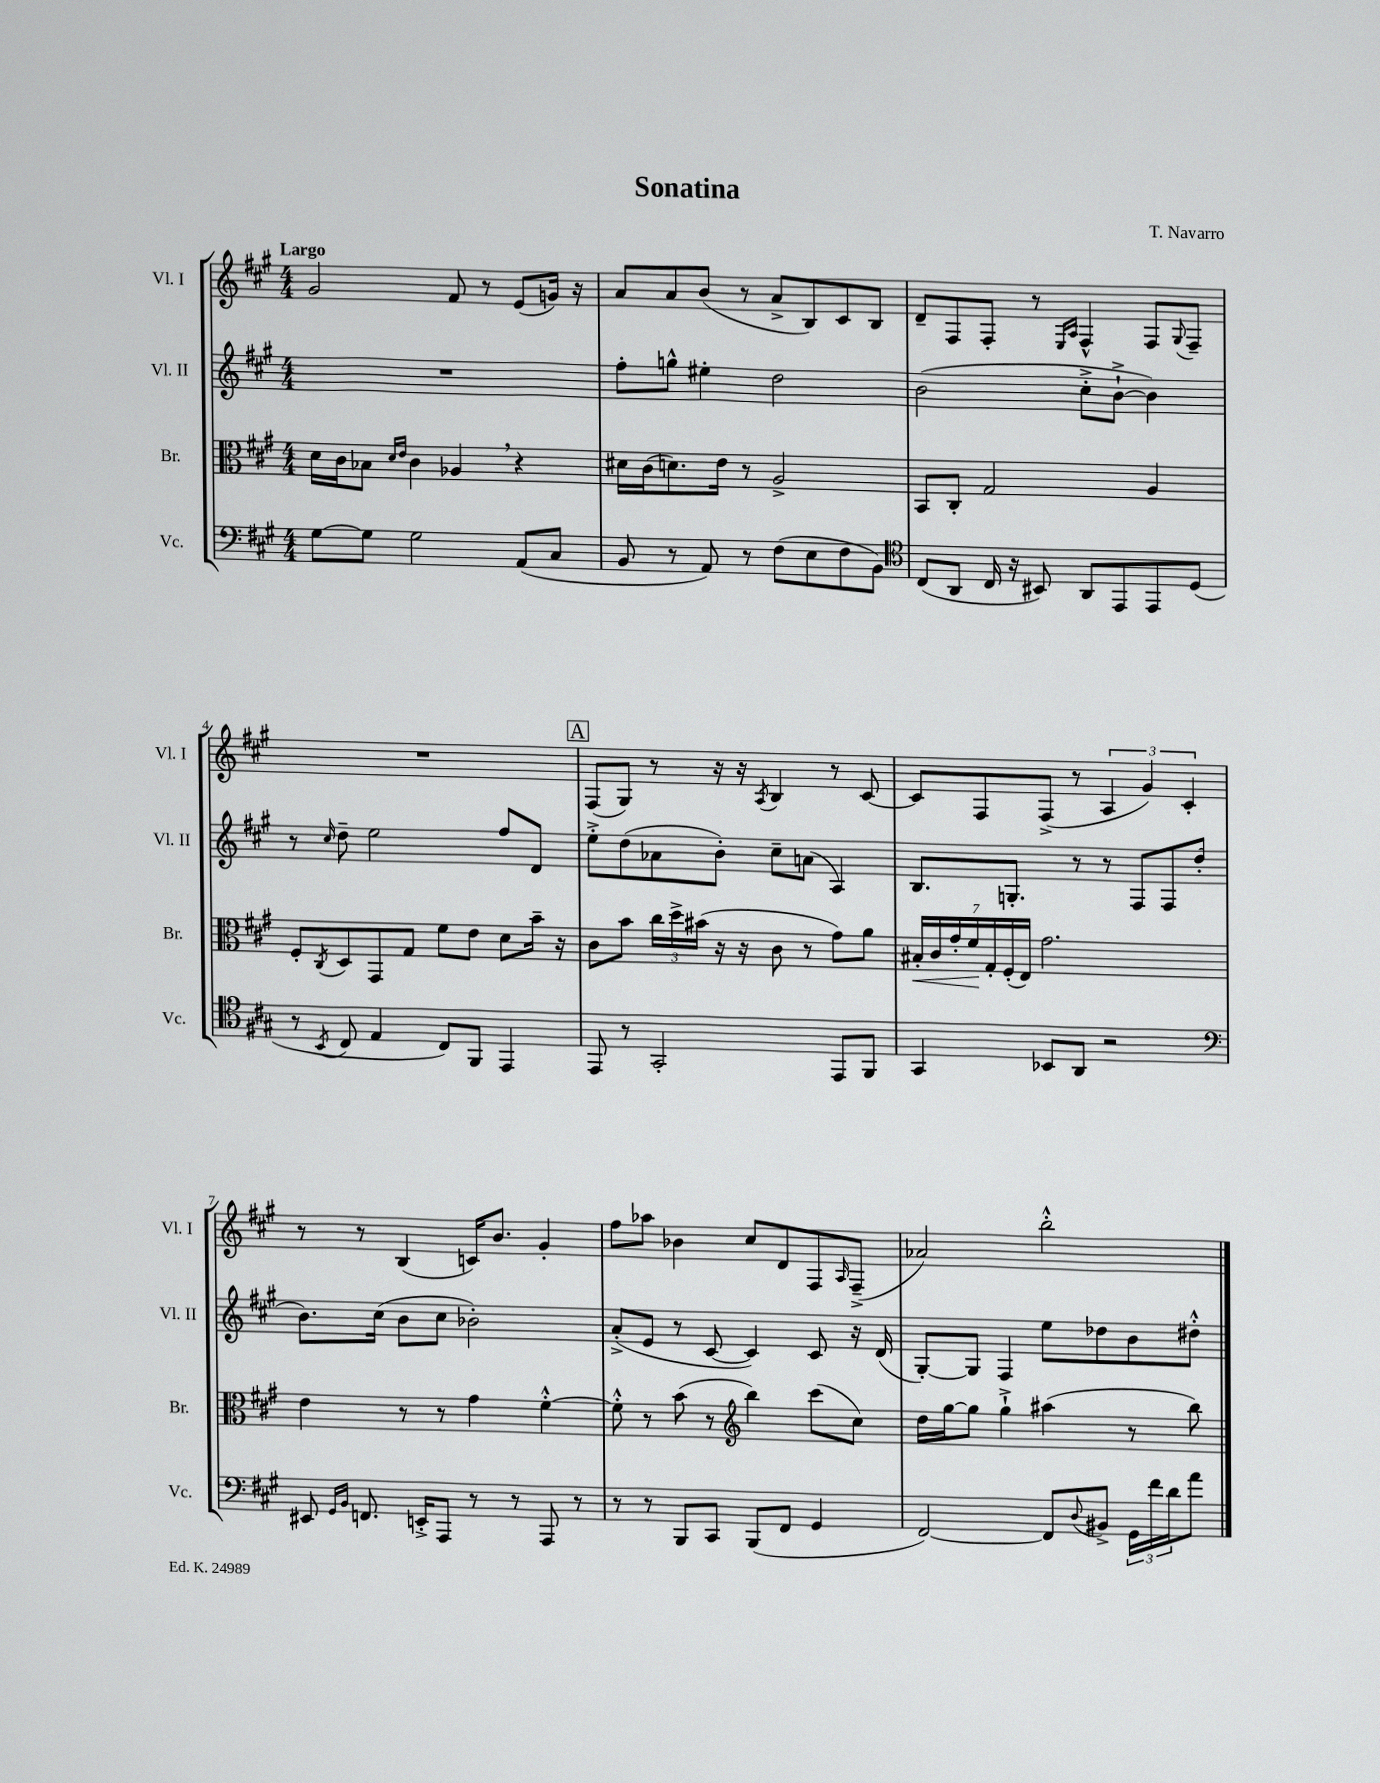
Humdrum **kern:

**kern	**kern	**dynam	**kern	**kern
*part4	*part3	*part3	*part2	*part1
*staff4	*staff3	*staff3	*staff2	*staff1
*I"Vc.	*I"Br.	*	*I"Vl. II	*I"Vl. I
*I'Vc.	*I'Br.	*	*I'Vl. II	*I'Vl. I
*clefF4	*clefC3	*	*clefG2	*clefG2
*k[f#c#g#]	*k[f#c#g#]	*	*k[f#c#g#]	*k[f#c#g#]
*M4/4	*M4/4	*	*M4/4	*M4/4
=1	=1	=1	=1	=1
!	!	!	!	!LO:TX:a:B:t=Largo
[8G#\L	16d\LL	.	1r	2g#/
.	16c#\J	.	.	.
8G#\J]	8B-X\J	.	.	.
.	16qqd/LL	.	.	.
.	16qqe/JJ	.	.	.
2G#\	4c#\	.	.	.
.	4A-X,/	.	.	8f#/
.	.	.	.	8r
(8AA/L	4r	.	.	(8e/L
8C#/J	.	.	.	16gn/Jk)
.	.	.	.	16r
=2	=2	=2	=2	=2
8BB/	16d#X\LL	.	8ff#'\L	8a/L
.	(16c#\J	.	.	.
8r	8.dn\)	.	8ggn^^\J	8a/
8AA/)	.	.	4ee#X'\	(8b/J
.	16e\Jk	.	.	.
8r	8r	.	.	8r
(8F#\L	2A^/	.	2dd\	8a^/L
8E\	.	.	.	8B/)
8F#\	.	.	.	8c#/
8BB\J)	.	.	.	8B/J
=3	=3	=3	=3	=3
*clefC4	*	*	*	*
(8C#/L	8BB/L	.	(2b\	8d~/L
8AA/J	8C#'/J	.	.	8F#/
16C#/	2G#/	.	.	8F#'/J
16r	.	.	.	.
8BB#X/)	.	.	.	8r
.	.	.	.	16qqE/LL
.	.	.	.	16qqA/JJ
8AA/L	.	.	8cc#'^\L	4F#^^/
8EE/	.	.	[8b`^\J	.
8EE/	4A/	.	4b\])	8F#/L
.	.	.	.	8qqG#/
(8D/J	.	.	.	8F#~/J
!!LO:LB:g=z
=4	=4	=4	=4	=4
8r	8F#'/L	.	8r	1r
8qBB/	8qC#/	.	16qqcc#/	.
8C#/	8D/	.	8dd~\	.
4E/	8GG#/	.	2ee\	.
.	8G#/J	.	.	.
8C#/L)	8f#\L	.	.	.
8FF#/J	8e\J	.	.	.
4EE/	8d\L	.	8ff#/L	.
.	16b~\Jk	.	8d/J	.
.	16r	.	.	.
!!LO:REH:place=s1:t=A
=5	=5	=5	=5	=5
8EE/	8c#\L	.	8ee'^\L	(8F#/L
8r	8b\J	.	(8dd\	8G#/J)
2GG#'/	24cc#\LL	.	8a-X\	8r
.	24dd^\	.	.	.
.	(24b#X\JJ	.	.	.
.	16r	.	8b'\J)	16r
.	16r	.	.	16r
.	.	.	.	8qA/
.	8c#\	.	8cc#~\L	4B/
.	8r	.	(8an\J	.
8EE/L	8g#\L)	.	4A/)	8r
8FF#/J	8a\J	.	.	[8c#/
=6	=6	=6	=6	=6
!	!	!LO:HP:b	!	!
4GG#/	28B#X'/LL	<	8.B/L	8c#/L]
.	28c#/	.	.	.
.	28g#'/	.	.	.
.	28f#/	.	.	.
.	.	.	.	8F#/
.	28G#'/	[	.	.
.	(28F#'/	.	.	.
.	.	.	8.Gn'/J	.
.	28E/JJ)	.	.	.
8BB-X/L	2.g#\	.	.	(8F#^/J
8AA/J	.	.	8r	8r
2r	.	.	8r	6A/
.	.	.	8F#/L	.
.	.	.	.	6g#/)
.	.	.	8F#/	.
.	.	.	.	6c#'/
.	.	.	(8dd'/J	.
!!LO:LB:g=z
=7	=7	=7	=7	=7
*clefF4	*	*	*	*
8EE#X/	4e\	.	8.b\L)	8r
16qqGG#/LL	.	.	.	.
16qqBB/JJ	.	.	.	.
8.FFn/	.	.	.	8r
.	.	.	(16cc#\Jk	.
.	8r	.	8b\L	(4B/
16EEn'^/KL	.	.	.	.
8AAA/J	8r	.	8cc#\J	.
8r	4g#\	.	2b-X'\)	16cn/KL)
.	.	.	.	8.b/J
8r	.	.	.	.
8AAA/	[4f#'^^\	.	.	4g#'/
8r	.	.	.	.
=8	=8	=8	=8	=8
8r	8f#'^^\]	.	(8a'^/L	8ff#\L
8r	8r	.	8e/J	8aa-X\J
8BBB/L	(8b\	.	8r	4b-X\
8CC#/J	8r	.	[8c#/	.
*	*clefG2	*	*	*
(8BBB/L	4bb\)	.	4c#/])	8cc#/L
8FF#/J	.	.	.	8d/
4GG#/	(8ccc#\L	.	8c#/	8F#/
.	.	.	.	16qqA/
.	8cc#\J)	.	16r	(8F#~^/J
.	.	.	(16d/	.
=9	=9	=9	=9	=9
[2FF#/)	16dd\LL	.	[8G#'/L)	2a-X/)
.	[16gg#\J	.	.	.
.	8gg#\J]	.	8G#/J]	.
.	4gg#`^\	.	4F#/	.
8FF#/L]	(4aa#X\	.	8ee\L	2bb'^^\
8qqD/	.	.	.	.
8BB#X^/J	.	.	8dd-X\	.
24GG#\LL	8r	.	8b\	.
24f#\	.	.	.	.
24d\J	.	.	.	.
8a\J	8bb\)	.	8dd#X'^^\J	.
==	==	==	==	==
*-	*-	*-	*-	*-
